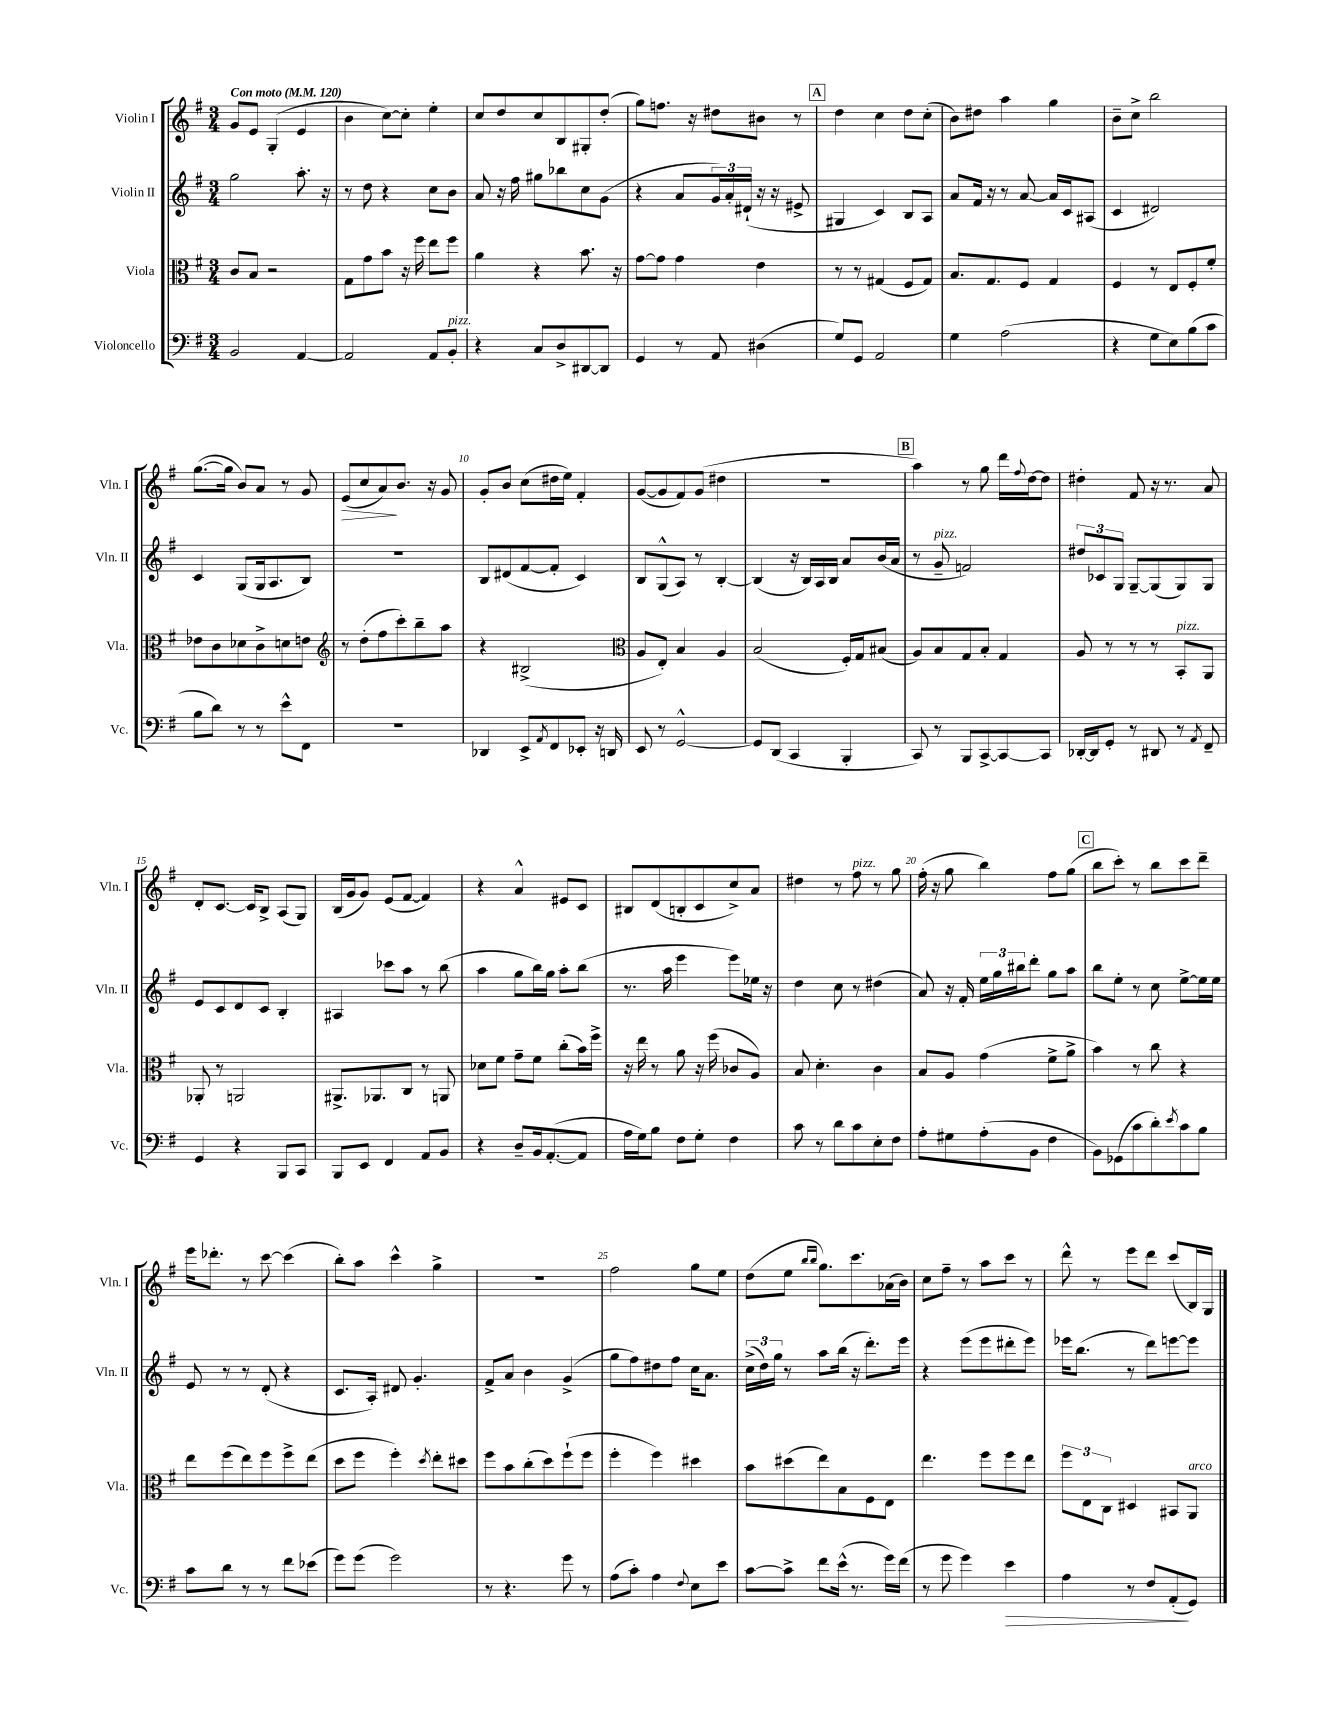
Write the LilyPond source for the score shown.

<<
\new StaffGroup <<
\new Staff = "s0" \with { instrumentName = "Violin I" shortInstrumentName = "Vln. I" } {
    \clef treble \key g \major \numericTimeSignature \time 3/4 \tempo "Con moto" 4 = 120
    g'8 e'8 g4-.( e'4 |
    b'4 c''8~) c''8-. e''4-. |
    c''8 d''8 c''8 b8 gis8-. d''8-.( |
    g''8) f''8. r16 dis''8 bis'8 r8 |
    \mark \markup { \box "A" } d''4 c''4 d''8 c''8-.( |
    b'8) dis''8 a''4 g''4 |
    b'8-- c''8-> b''2 |
    g''8.~( g''16 b'8) a'8 r8 g'8 |
    e'8\>( c''8 a'8\!) b'8. r16 g'8 |
    g'8-. b'8 c''8( dis''16 e''16) fis'4-. |
    g'8~( g'8 fis'8) g'8( dis''4 |
    R2. |
    \mark \markup { \box "B" } a''4) r8 g''8 d'''16 \appoggiatura { fis''8 } d''16~ d''8 |
    dis''4-. fis'8 r16 r8. a'8 |
    d'8-. c'8.~ c'16 b8-> a8( g8) |
    b16( g'16 g'8) e'8( fis'8~ fis'4) |
    r4 a'4-^ eis'8 c'8 |
    bis8 d'8( b8-. c'8 c''8->) a'8 |
    dis''4 r8 fis''8^\markup { \italic "pizz." } r8 g''8 |
    fis''16-.( r16 g''8 b''4) fis''8 g''8( |
    \mark \markup { \box "C" } b''8 c'''8-.) r8 b''8 c'''8 d'''8-- |
    e'''16 des'''8.-. r8 c'''8~ c'''4( |
    b''8-.) a''8 c'''4-^ g''4-> |
    R2. |
    fis''2 g''8 e''8 |
    d''8( e''8 \grace { b''16 b''16 } g''8.) c'''8. aes'16( b'16) |
    c''8 fis''8-- r8 a''8 c'''8 r8 |
    d'''8-^ r8 e'''8 d'''8 c'''8( b16) g16 \bar "|." |
}
\new Staff = "s1" \with { instrumentName = "Violin II" shortInstrumentName = "Vln. II" } {
    \clef treble \key g \major \numericTimeSignature \time 3/4
    g''2 a''8.-. r16 |
    r8 d''8 r4 c''8 b'8 |
    a'8 r16 fis''16 gis''8 bes''8 c''8 g'8( |
    r4 a'8 \tuplet 3/2 { g'16) a'16-. dis'16-!( } r16 r16 eis'8-> |
    \mark \markup { \box "A" } gis4 c'4) b8 a8 |
    a'8 fis'16 r16 r8 a'8~ a'16 c'16 ais8( |
    c'4 dis'2) |
    c'4 g8( g16 a8. b8) |
    R2. |
    b8 dis'8( fis'8~ fis'8-. c'4) |
    b8 g8-^( a8) r8 b4~-. |
    b4( r16 b16) a16 b16 a'8 b'16( a'16 |
    \mark \markup { \box "B" } r8 g'8--^\markup { \italic "pizz." } f'2) |
    \tuplet 3/2 { dis''8 ces'8 g8 } g8~-- g8( g8) g8 |
    e'8 c'8 d'8 c'8 b4-. |
    ais4 ces'''8 a''8 r8 b''8( |
    a''4 g''8 b''16) g''16 a''8-. b''8( |
    r8. a''16 e'''4 e'''8) ees''16 r16 |
    d''4 c''8 r8 dis''4( |
    a'8) r16 fis'16-. \tuplet 3/2 { e''16 g''16 bis''16 } d'''8-. g''8 a''8 |
    \mark \markup { \box "C" } b''8 e''8-. r8 c''8 e''8~-> e''16 e''16 |
    e'8 r8 r8 d'8-.( r4 |
    c'8. a16-.) dis'8 g'4.-. |
    fis'8-> a'8 b'4 g'4->( |
    g''8 fis''8) dis''8 fis''8 c''16 a'8. |
    \tuplet 3/2 { c''16->( d''16) g''16 } r8 a''8 b''16( r16 d'''8.-.) e'''16 |
    r4 e'''8( e'''8 dis'''8-. e'''8) |
    ees'''16 b''8.( r8 d'''8) e'''8~ e'''8 \bar "|." |
}
\new Staff = "s2" \with { instrumentName = "Viola" shortInstrumentName = "Vla." } {
    \clef alto \key g \major \numericTimeSignature \time 3/4
    c'8 b8 r2 |
    g8 g'8 b'8 r16 fis''16 e''8 fis''8 |
    a'4 r4 b'8. r16 |
    g'8~ g'8 g'4 e'4 |
    \mark \markup { \box "A" } r8 r8 gis4( fis8 gis8) |
    b8. g8. fis8 g4 |
    fis4 r8 e8 fis8-. fis'8-. |
    ees'8 c'8 des'8 c'8-> d'8 e'8 |
    \clef treble r8 d''8-.( fis''8 c'''8-.) b''8-- a''8 |
    r4 bis2->( |
    \clef alto a8 e8-.) b4 a4 |
    b2( fis16-.) g16 bis8( |
    \mark \markup { \box "B" } a8) b8 g8 b8-. g4 |
    a8 r8 r8 r8 b,8-.^\markup { \italic "pizz." } a,8 |
    aes,8-. r8 a,2 |
    ais,8.-> aes,8. c8 r8 a,8 |
    des'8 fis'8 g'8-- fis'8 c''8-.( b'16) fis''16-> |
    r16 e''16 r8 a'8 r16 fis''16( ces'8 a8) |
    b8 d'4.-. c'4 |
    b8 a8 g'4( fis'8-> a'8-> |
    \mark \markup { \box "C" } b'4) r8 c''8 r4 |
    e''8 fis''8( e''8) fis''8 fis''8-> e''8( |
    d''8 fis''8 fis''4-.) \acciaccatura { d''8 } e''8-. dis''8 |
    fis''8 b'8 c''8-.( d''8) fis''8-!( fis''8 |
    fis''4-. fis''4) dis''4 |
    b'8 dis''8( e''8) b8 fis8 e8 |
    e''4. fis''8 fis''8 e''8 |
    \tuplet 3/2 { fis''8 e8 c8 } dis4 bis,8 a,8^\markup { \italic "arco" } \bar "|." |
}
\new Staff = "s3" \with { instrumentName = "Violoncello" shortInstrumentName = "Vc." } {
    \clef bass \key g \major \numericTimeSignature \time 3/4
    b,2 a,4~ |
    a,2 a,8 b,8-.^\markup { \italic "pizz." } |
    r4 c8 d8-> dis,8~ dis,8 |
    g,4 r8 a,8 dis4( |
    \mark \markup { \box "A" } g8) g,8 a,2 |
    g4 a2( |
    r4 g8 e8) b8( c'8 |
    b8 d'8) r8 r8 e'8-^ fis,8 |
    R2. |
    des,4 e,8-> \acciaccatura { a,8 } fis,8 ees,8-. r16 d,16 |
    e,8 r8 g,2~-^ |
    g,8 d,8( c,4 b,,4-. |
    \mark \markup { \box "B" } c,8) r8 b,,8 c,8~-> c,8~ c,8 |
    des,16~-. des,16 g,8-. r8 dis,8 r8 \acciaccatura { a,8 } fis,8-- |
    g,4 r4 b,,8 c,8 |
    b,,8 e,8 fis,4 a,8 b,8 |
    r4 d8-- b,16 a,8.~-.( a,8 |
    a16 g16) b8 fis8 g8-. fis4 |
    c'8 r8 d'8 c'8 e8-. fis8 |
    a8-. gis8 a8-.( b,8 fis4 |
    \mark \markup { \box "C" } b,8) ges,8( c'8 d'8-.) \acciaccatura { e'8 } c'8 b8 |
    c'8 d'8 r8 r8 fis'8 ees'8( |
    g'8) g'8( g'2) |
    r8 r4. g'8 r8 |
    a8( c'8-.) a4 \appoggiatura { fis8 } e8 e'8 |
    c'8~ c'8-> fis'8 e'16-^( r8. g'16) fis'16( |
    r8 g'8 g'4) e'4\> |
    a4 r8 fis8 a,8-.\!( g,8) \bar "|." |
}
>>
>>
\layout { \context { \Score \override BarNumber.break-visibility = ##(#f #t #t) barNumberVisibility = #(every-nth-bar-number-visible 5) } }
